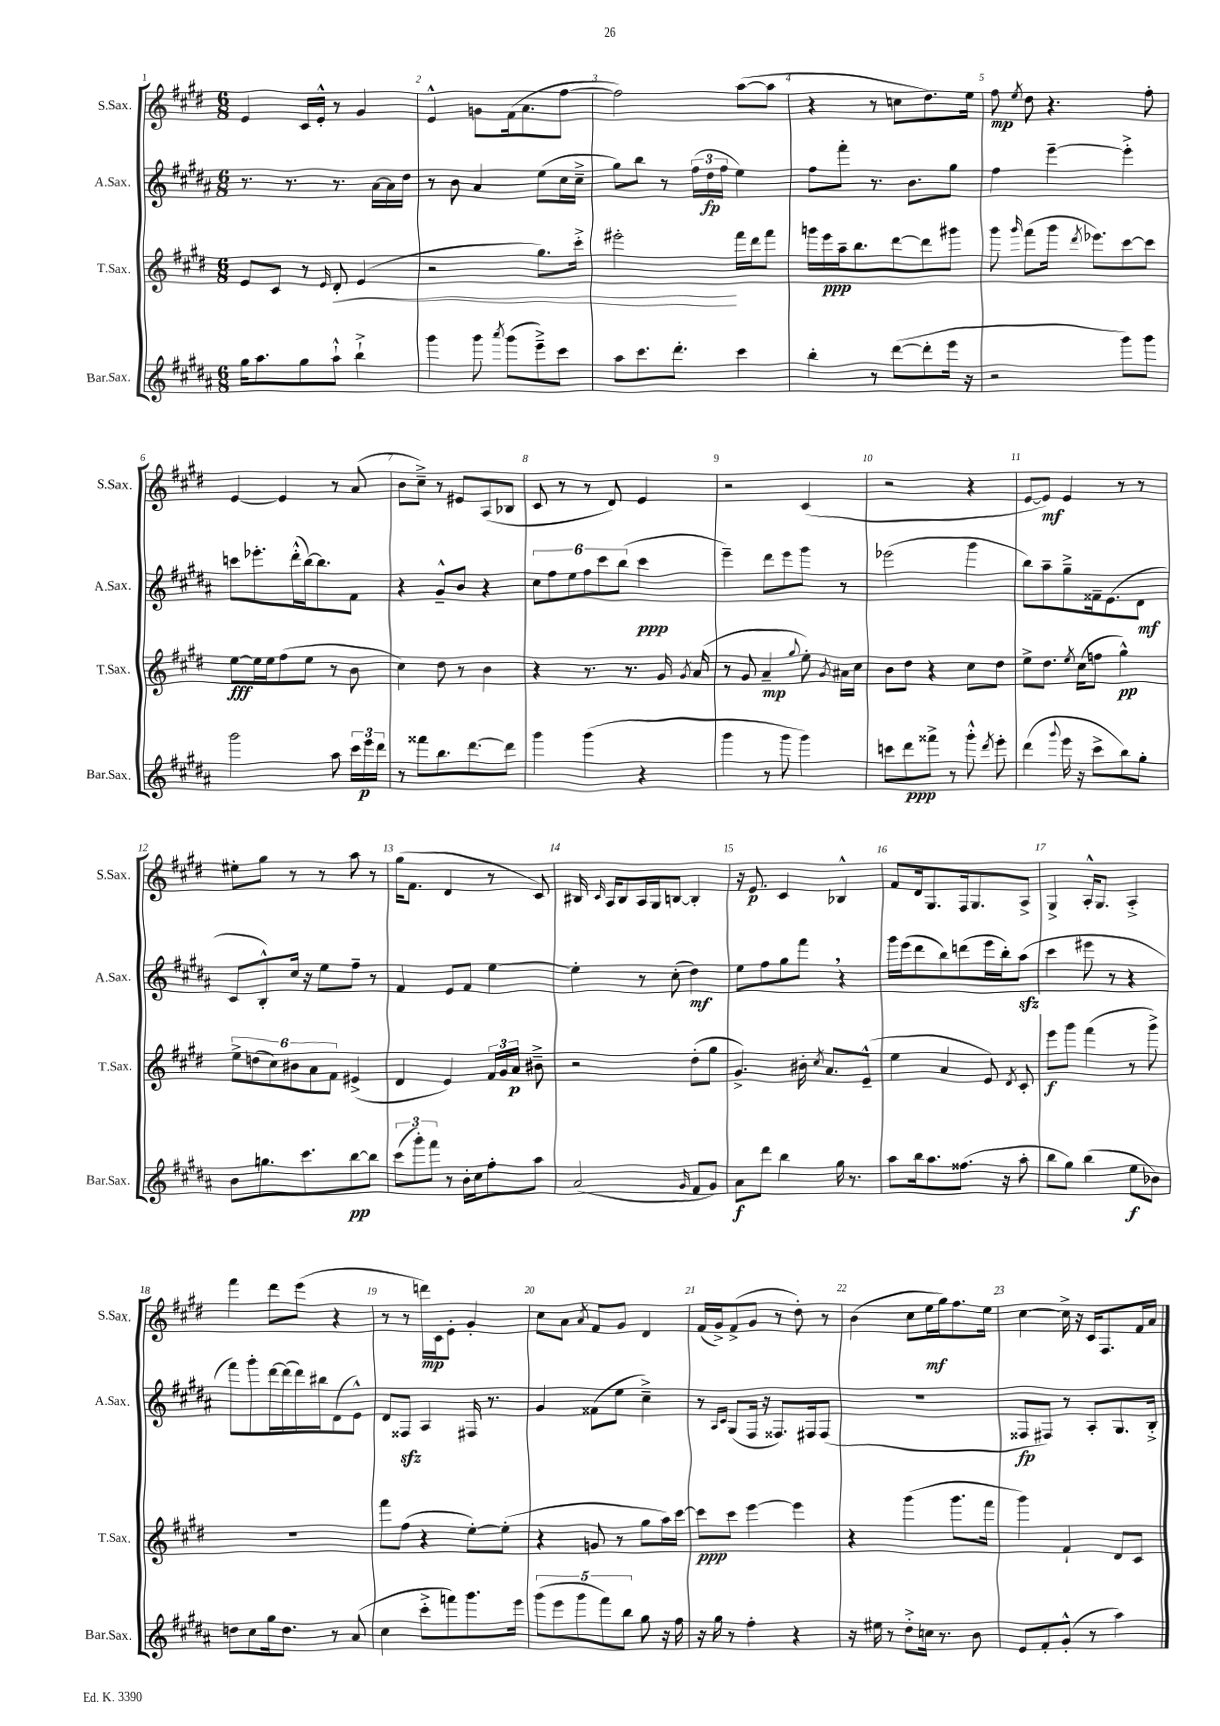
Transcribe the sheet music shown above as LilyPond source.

<<
\new StaffGroup <<
\new Staff = "s0" \with { instrumentName = "S.Sax." shortInstrumentName = "S.Sax." } {
    \clef treble \key e \major \numericTimeSignature \time 6/8
    \autoBeamOff e'4 cis'16[ e'16]-.-^ r8 gis'4 |
    e'4-^ g'8[ fis'16( a'8. fis''8]~ |
    fis''2) a''8[~( a''8] |
    r4 r8 c''8[ dis''8.) e''16] |
    fis''8\mp \acciaccatura { e''8 } dis''8 r4. fis''8-. |
    e'4~ e'4 r8 a'8( |
    b'8[ cis''8]--->) r8 eis'8[ a8( bes8] |
    cis'8 r8 r8 dis'8) e'4 |
    r2 cis'4( |
    r2 r4 |
    e'8[~ e'8]\mf) e'4 r8 r8 |
    eis''8[-. gis''8] r8 r8 a''8 r8 |
    gis''16[( fis'8.] dis'4 r8 cis'8) |
    bis16 \grace { cis'16 } a16[ bis8 a16 gis16 b8]~ b4-. |
    r16 e'8.\p cis'4 bes4-^ |
    fis'8[ dis'16 gis8. fis16 gis8. a8]-> |
    gis4-> a16[-.-^ gis8.] a4-.-> |
    fis'''4 dis'''8[ e'''8]( r4 |
    r8 r8 d'''16[\mp) cis'16 e'8]-. gis'4-. |
    cis''8[ a'8] \acciaccatura { a'8 } fis'8[ gis'8] dis'4 |
    fis'16[( gis'16->) fis'8->( gis'8] r8 dis''8-.) r8 |
    b'4( cis''8[ e''16\mf gis''16) fis''8. e''16] |
    cis''4~ cis''16-> r16 cis'16[ fis8. fis'16 a'16] \bar "|." |
}
\new Staff = "s1" \with { instrumentName = "A.Sax." shortInstrumentName = "A.Sax." } {
    \clef treble \key b \major \numericTimeSignature \time 6/8
    \autoBeamOff r8. r8. r8. ais'16[~ ais'16 dis''16] |
    r8 b'8 ais'4 e''8[( cis''16 cis''16]---> |
    gis''8[) b''8] r8 \tuplet 3/2 { fis''16[( dis''16\fp fis''16] } e''4) |
    fis''8[ fis'''8]-. r8. b'8.[ gis''8] |
    fis''4 e'''4~-- e'''4-.-> |
    c'''8[ ees'''8.-. dis'''16-.-^( b''16~) b''8. fis'8] |
    r4 gis'8[---^ b'8] r4 |
    \tuplet 6/4 { cis''8[ fis''8 e''8 fis''8 cis'''8 b''8]( } cis'''4\ppp |
    e'''4--) dis'''8[ e'''8 gis'''8] r8 |
    ees'''2( gis'''4 |
    b''8[) ais''8-- gis''8---> fisis'16-- e'8.( dis'8]\mf |
    cis'8[ b8-.-^) cis''16] r16 e''8[ fis''8]-- r8 |
    fis'4 e'8[ fis'8] e''4~ |
    e''4-. r8 cis''8-.( dis''4\mf) |
    e''8[ fis''8 gis''8 fis'''8] \breathe r4 |
    gis'''16[ e'''16( dis'''8 b''8) d'''8( e'''16 b''16-.) ais''8]\sfz( |
    cis'''4 eis'''8 r8 r4 |
    fis'''8[) gis'''8-. dis'''16~ dis'''16( dis'''16) bis''16 dis'8( e'8]-^) |
    dis'8[ fisis8]\sfz ais4 fis16 r8. |
    gis'4 fisis'8[( e''8] cis''4--->) |
    r8 \grace { ais16[ cis'16] } gis8[( fis16] r16 fisis8.[) fis16 fis8]( |
    R2. |
    fisis8[\fp fis8]) r8 ais8[-. gis8. b16]-.-> \bar "|." |
}
\new Staff = "s2" \with { instrumentName = "T.Sax." shortInstrumentName = "T.Sax." } {
    \clef treble \key e \major \numericTimeSignature \time 6/8
    \autoBeamOff e'8[ cis'8] r8 \grace { e'16 } dis'8-.\< e'4( |
    r2 gis''8.[) cis'''16]-.-> |
    eis'''2-.\! fis'''16[ dis'''16 fis'''8] |
    g'''16[ e'''16\ppp a''16-- b''8. dis'''8~ dis'''8 gis'''8] |
    gis'''8 \grace { gis'''16 } fis'''8[( gis'''16] \acciaccatura { dis'''8 } ees'''8.[) cis'''8~ cis'''8] |
    e''8[~\fff e''16 e''16 fis''8( e''8] r8 b'8 |
    cis''4) dis''8 r8 b'4 |
    r4 r8. r8. gis'16 \acciaccatura { gis'8 } a'16( |
    r8 gis'8 a'4--\mp \appoggiatura { gis''8 } e''8-.) \acciaccatura { gis'8 } ais'16[ cis''16] |
    b'8[ dis''8] r4 cis''8[ dis''8] |
    e''8[-> dis''8.] \acciaccatura { e''8 } cis''16[( f''8] gis''4-^\pp) |
    \tuplet 6/4 { e''8[-> d''8( cis''8) bis'8 a'8 fis'8] } eis'4->( |
    dis'4 e'4) \tuplet 3/2 { fis'16[ gis'16 a'16]\p } bis'8---> |
    r2 dis''8[-.( gis''8] |
    gis'4.->) bis'16-. \acciaccatura { cis''8 } a'8.[ e'8]---^( |
    e''4 a'4 e'8) \acciaccatura { dis'8 } cis'8-. |
    e'''8[\f gis'''8] fis'''4( r8 gis'''8->) |
    R2. |
    fis'''8[ fis''8]( r4 e''8[~-.) e''8]-.( |
    r4 g'8 r8 gis''8[ a''16) cis'''16]~ |
    cis'''8[\ppp cis'''8] e'''4~ e'''4 |
    r4 gis'''4( gis'''8.[ fis'''16] |
    gis'''4) fis'4-! dis'8[ cis'8] \bar "|." |
}
\new Staff = "s3" \with { instrumentName = "Bar.Sax." shortInstrumentName = "Bar.Sax." } {
    \clef treble \key b \major \numericTimeSignature \time 6/8
    \autoBeamOff gis''16[ ais''8. gis''8 ais''8]-!-^ b''4-!-> |
    gis'''4 gis'''8 \acciaccatura { ais'''8 } gis'''8[( e'''8--->) cis'''8] |
    ais''8[ cis'''8. dis'''8.]-. cis'''4 |
    b''4-. r8 dis'''8[~( dis'''8-. e'''16] r16 |
    r2 gis'''8[) gis'''8] |
    gis'''2 ais''8 \tuplet 3/2 { cis'''16[ e'''16\p dis'''16] } |
    r8 fisis'''8[ b''8. dis'''8.~ dis'''8] |
    gis'''4 gis'''4( r4 |
    gis'''4 r8 gis'''8 gis'''4) |
    c'''8[ dis'''8\ppp fisis'''8]-> r8 gis'''8-.-^ \acciaccatura { dis'''8 } e'''8-. |
    dis'''4( \appoggiatura { gis'''8 } e'''16 r16 cis'''8[-> b''8) gis''8]-. |
    b'8[ g''8. cis'''8. b''8~\pp b''8] |
    \tuplet 3/2 { cis'''8[( gis'''8-.) fis'''8] } r8 b'16[-. cis''16 fis''8-. ais''8] |
    ais'2( \grace { gis'16 } fis'8[ gis'8]) |
    ais'8[\f dis'''8] b''4 gis''16 r8. |
    ais''8[ b''16 ais''8. fisis''8.]( r16 ais''8-. |
    b''8[ gis''8]) b''4( e''8[\f bes'8]) |
    d''8[ cis''8 gis''16 d''8.] r8 ais'8( |
    cis''4 cis'''8[-.-> f'''8) gis'''8. e'''16] |
    \tuplet 5/4 { gis'''8[( e'''8 gis'''8 fis'''8) b''8] } gis''8 r16 fis''16 |
    r16 gis''16 r8 fis''4-. r4 |
    r16 eis''16 r8 dis''8[-.-> c''16] r8. b'8 |
    e'8[ fis'8-. gis'8]-.-^( r8 ais''4) \bar "|." |
}
>>
>>
\layout { \context { \Score \override BarNumber.break-visibility = ##(#f #t #t) barNumberVisibility = #all-bar-numbers-visible } }
